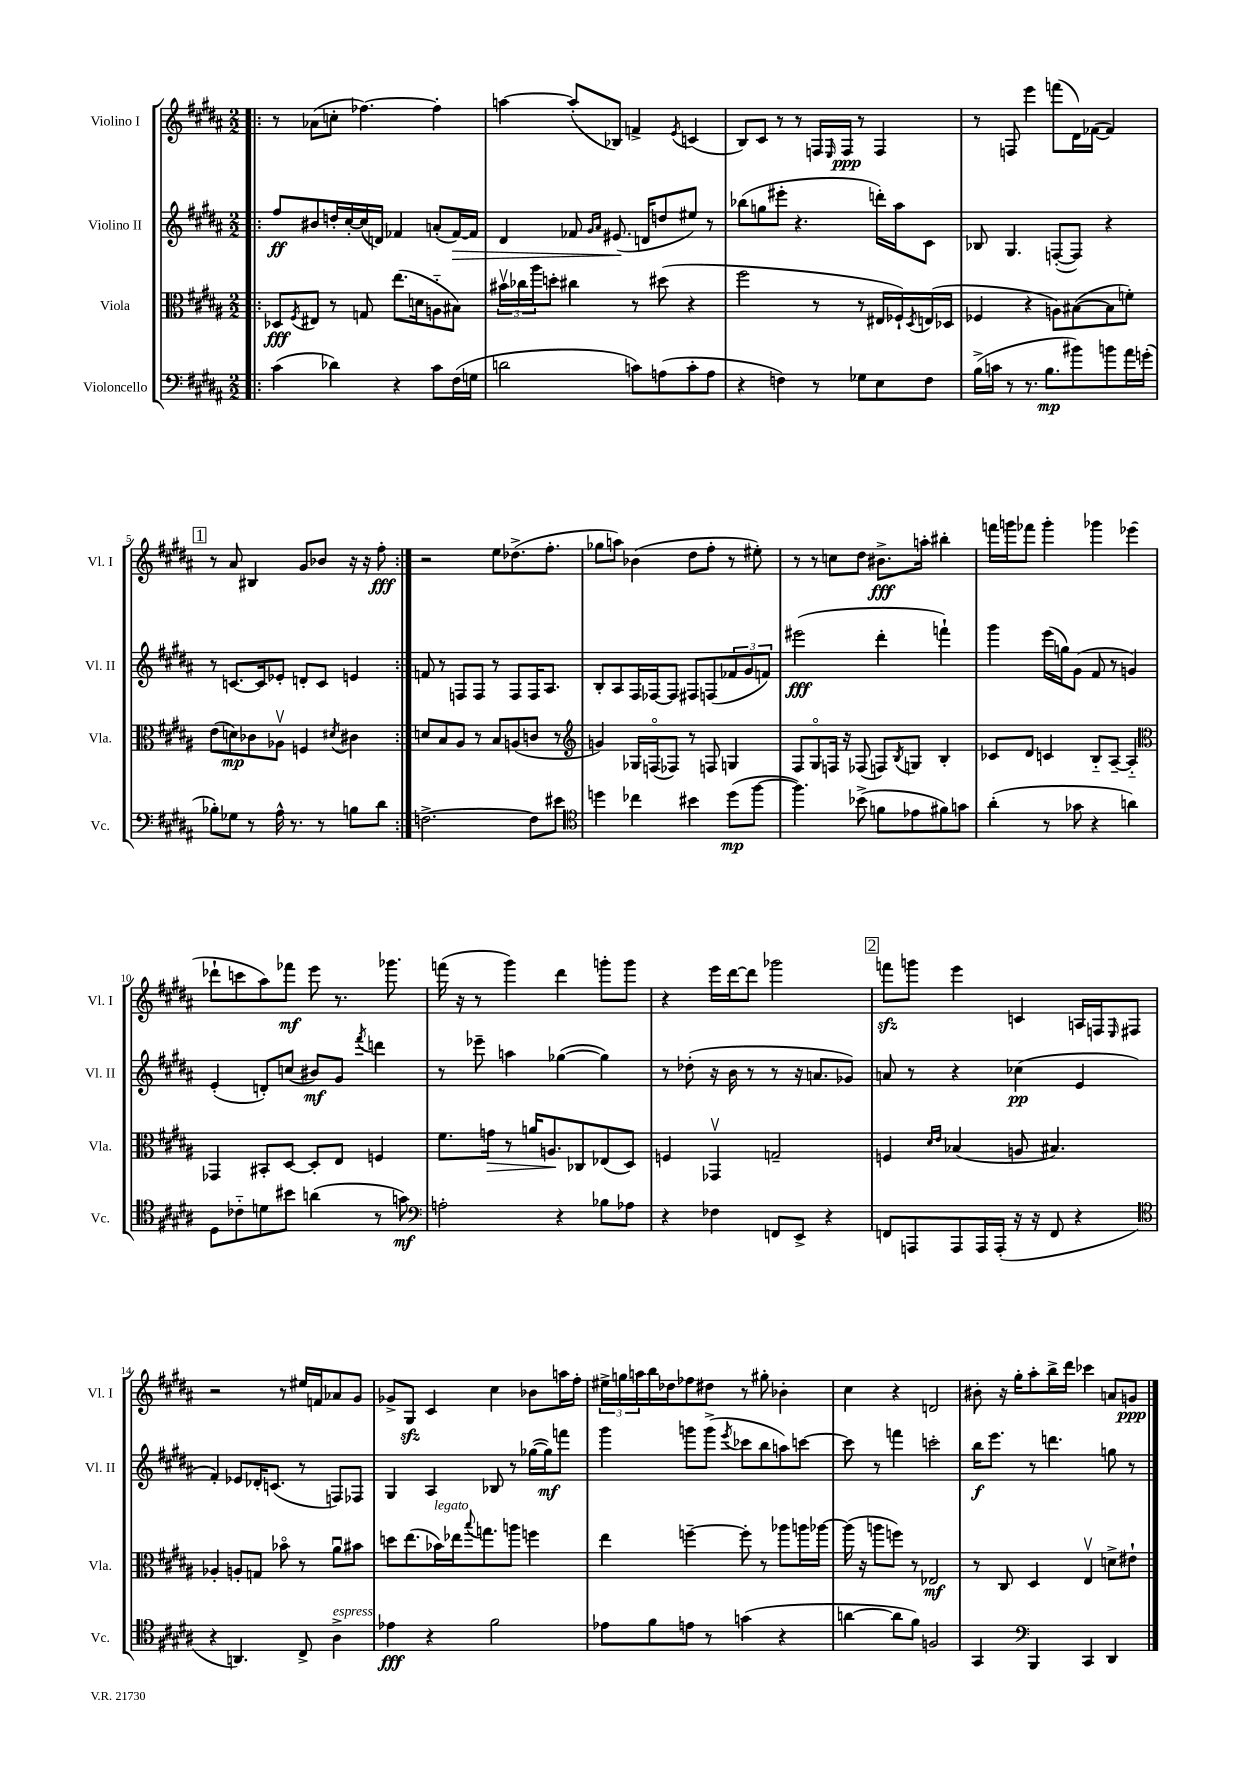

**kern	**dynam	**kern	**dynam	**kern	**dynam	**kern	**dynam
*part4	*part4	*part3	*part3	*part2	*part2	*part1	*part1
*staff4	*staff4	*staff3	*staff3	*staff2	*staff2	*staff1	*staff1
*I"Violoncello	*	*I"Viola	*	*I"Violino II	*	*I"Violino I	*
*I'Vc.	*	*I'Vla.	*	*I'Vl. II	*	*I'Vl. I	*
*clefF4	*	*clefC3	*	*clefG2	*	*clefG2	*
*k[f#c#g#d#a#]	*	*k[f#c#g#d#a#]	*	*k[f#c#g#d#a#]	*	*k[f#c#g#d#a#]	*
*M2/2	*	*M2/2	*	*M2/2	*	*M2/2	*
=1!|:	=1!|:	=1!|:	=1!|:	=1!|:	=1!|:	=1!|:	=1!|:
(4c#\	.	8D-X/L	fff	8ff#/L	ff	8r	.
.	.	8qF#/	.	.	.	.	.
.	.	8E#X/J	.	8b#X/	.	(8a-X\L	.
4d-X\)	.	8r	.	16ddn'/L	.	8ccn'\J	.
.	.	.	.	[16cc#'/	.	.	.
.	.	8Gn/	.	(16cc#/]	.	[4.ff-X\)	.
.	.	.	.	16dn/JJ)	.	.	.
4r	.	(8.ee\L	.	4f-X/	.	.	.
.	.	16dn\k	.	.	.	.	.
8c#\L	.	8An\	.	(8an'/L	.	4ff-'\]	.
!	!	!	!	!	!LO:HP:b	!	!
(16F#\L	.	8B#X\J)	.	[16f-/L)	>	.	.
16Gn\JJ	.	.	.	16f-/JJ]	.	.	.
=2	=2	=2	=2	=2	=2	=2	=2
2dn\	.	24b#Xv\LL	.	4d#/	.	[4aan\	.
.	.	24cc-X\	.	.	.	.	.
.	.	24aa#\J	.	.	.	.	.
.	.	8ddn'\J	.	.	.	.	.
.	.	4cc#X\	.	8f-X/	.	(8aa'/L]	.
.	.	.	.	16qqg#/LL	.	.	.
.	.	.	.	16qqa#/JJ	.	.	.
.	.	.	.	(8.e#X/	.	8B-X/J)	.
8cn\L)	.	8r	.	.	.	4fn^/	.
.	.	.	.	16dn/KL	]	.	.
(8An\	.	(8dd#X\	.	8ddn/	.	.	.
.	.	.	.	.	.	8qe/	.
8c'\	.	4r	.	8ee#X/J)	.	(4cn/	.
8A\J	.	.	.	8r	.	.	.
=3	=3	=3	=3	=3	=3	=3	=3
4r	.	2ff#\	.	(8bb-X\L	.	8B/L)	.
.	.	.	.	8ggn\	.	8c#/J	.
4Fn\)	.	.	.	8eee#X'\J	.	8r	.
.	.	.	.	4.r	.	8r	.
8r	.	8r	.	.	.	16Fn/LL	.
.	.	.	.	.	.	16qqE/	.
.	.	.	.	.	.	16F/JJ	ppp
8G-X\L	.	8r	.	.	.	8r	.
8E\	.	16E#X/LL	.	16dddn'\LL)	.	4F/	.
.	.	16F-X`/)	.	16aa#\J	.	.	.
.	.	8qD#/	.	.	.	.	.
8F\J	.	(16En/	.	8c#\J	.	.	.
.	.	16D-X/JJ	.	.	.	.	.
=4	=4	=4	=4	=4	=4	=4	=4
(16B^\LL	.	4F-X/	.	8B-X/	.	8r	.
16cn\JJ	.	.	.	.	.	.	.
8r	.	.	.	4.G#/	.	8Fn/	.
8.r	.	4r	.	.	.	4eee\	.
8.B\L	mp	.	.	.	.	.	.
.	.	8An\L)	.	([8Fn'/L	.	(8fffn\L	.
8b#X\)	.	([8B#X\	.	8F/J])	.	16d#\L)	.
.	.	.	.	.	.	([16f-X\JJ	.
8bn\	.	8B#\]	.	4r	.	4f-/])	.
16a#\L	.	8fn'\J)	.	.	.	.	.
(16gn'\JJ	.	.	.	.	.	.	.
!!LO:LB:g=z
!!LO:REH:place=s1:t=1
=5	=5	=5	=5	=5	=5	=5	=5
8B-X'\L)	.	(8e\L	.	8r	.	8r	.
8G-X\J	.	8dn\)	mp	[8.cn/L	.	8a#/	.
8r	.	8c-X\	.	.	.	4B#X/	.
.	.	.	.	16c/k]	.	.	.
16A#^^\	.	8A-Xv\J	.	8e-X'/J	.	.	.
8.r	.	.	.	.	.	.	.
.	.	4Fn/	.	8dn'/L	.	8g#/L	.
8r	.	.	.	8c/J	.	8b-X/J	.
.	.	8qd#X/	.	.	.	.	.
8Bn\L	.	4c#X\	.	4en/	.	16r	.
.	.	.	.	.	.	16r	.
8d#\J	.	.	.	.	.	8ff#'\	fff
=6:|!	=6:|!	=6:|!	=6:|!	=6:|!	=6:|!	=6:|!	=6:|!
[2.Fn^\	.	8dn/L	.	8fn/	.	2r	.
.	.	8B/	.	8r	.	.	.
.	.	8A#/J	.	8Fn/L	.	.	.
.	.	8r	.	8F/J	.	.	.
.	.	8B/L	.	8r	.	8ee\L	.
.	.	(8An/	.	8F/L	.	(8.dd-X^\	.
8F\L]	.	8cn/J	.	16F/K	.	.	.
.	.	.	.	8.A#/J	.	8.ff#'\J	.
8e#X\J	.	8r	.	.	.	.	.
=7	=7	=7	=7	=7	=7	=7	=7
*clefC4	*	*clefG2	*	*	*	*	*
4ddn\	.	4gn/)	.	8B'/L	.	8gg-X\L	.
.	.	.	.	8A#/	.	8aan\J)	.
4cc-X\	.	16G-X/LL	.	16F#/L	.	(4b-X\	.
.	.	(16Fn/J	.	[16F-X/J	.	.	.
.	.	8F-X/J)	.	8F-/J]	.	.	.
4b#X\	.	8r	.	8F#X/L	.	8dd#\L	.
.	.	8Fn/	.	(8Fn/	.	8ff#'\J	.
(8dd\L	mp	4Gn/	.	12f-X/	.	8r	.
.	.	.	.	12g#/	.	.	.
[8ff#\J	.	.	.	.	.	8ee#X'\)	.
.	.	.	.	12fn/J)	.	.	.
=8	=8	=8	=8	=8	=8	=8	=8
4.ff#\])	.	8F#/L	.	(2eee#X\	fff	8r	.
.	.	8G#/	.	.	.	8r	.
.	.	16Fn/Jk	.	.	.	8ccn\L	.
.	.	16r	.	.	.	.	.
(8b-X^\	.	(8F-X/	.	.	.	8dd#\J	.
8fn\L	.	8Fn/L)	.	4ddd#'\	.	8.b#X^\L	fff
.	.	8qB/	.	.	.	.	.
8e-X\	.	8Gn/J	.	.	.	.	.
.	.	.	.	.	.	16aan'\Jk	.
8f#X\)	.	4B'/	.	4fffn`\)	.	4bb#X'\	.
8gn\J	.	.	.	.	.	.	.
=9	=9	=9	=9	=9	=9	=9	=9
(4a#'\	.	8c-X/L	.	4ggg#\	.	16fffn\LL	.
.	.	.	.	.	.	16gggn\J	.
.	.	8d#/J	.	.	.	8fff-X\J	.
8r	.	4cn/	.	(16eee\LL	.	4ggg'\	.
.	.	.	.	16ggn\J)	.	.	.
8g-X\	.	.	.	(8g#\J	.	.	.
4r	.	8B/L	.	8f#/	.	4ggg-X\	.
.	.	[8A#~/J	.	8r	.	.	.
4an\)	.	4A#/]	.	4gn/)	.	(4eee-X\	.
!!LO:LB:g=z
=10	=10	=10	=10	=10	=10	=10	=10
*	*	*clefC3	*	*	*	*	*
8D#\L	.	4GG-X/	.	(4e'/	.	8ddd-X`\L	.
8c-X\	.	.	.	.	.	8cccn\	.
8dn\	.	8BB#X'/L	.	8dn'/L)	.	8aa#\)	.
8b#X\J	.	[8D#/J	.	(8ccn/J	.	8fff-X\J	mf
(4an\	.	8D#'/L]	.	8b#X/L)	mf	8eee\	.
.	.	8E/J	.	8g#/J	.	8.r	.
.	.	.	.	8qfff#/	.	.	.
8r	.	4Fn/	.	4dddn\	.	.	.
.	.	.	.	.	.	8.ggg-X\	.
8gn\)	mf	.	.	.	.	.	.
=11	=11	=11	=11	=11	=11	=11	=11
*clefF4	*	*	*	*	*	*	*
2An'\	.	8.f#\L	.	8r	.	(16fffn\	.
.	.	.	.	.	.	16r	.
.	.	.	.	8eee-X~\	.	8r	.
!	!	!	!LO:HP:b	!	!	!	!
.	.	16gn\Jk	>	.	.	.	.
.	.	8r	.	4aan\	.	4ggg#\)	.
.	.	16an/KL	.	.	.	.	.
.	.	8.An/	.	.	.	.	.
4r	.	.	.	([4gg-X\	.	4ddd#\	.
.	.	8C-X/	]	.	.	.	.
8B-X\L	.	(8E-X/	.	4gg-\])	.	8gggn'\L	.
8A-X\J	.	8D#/J)	.	.	.	8ggg\J	.
=12	=12	=12	=12	=12	=12	=12	=12
4r	.	4Fn/	.	8r	.	4r	.
.	.	.	.	(8dd-X'\	.	.	.
4F-X\	.	4GG-Xv/	.	16r	.	16eee\LL	.
.	.	.	.	16b\	.	[16ddd#\J	.
.	.	.	.	8r	.	8ddd#\J]	.
8FFn/L	.	2Gn~/	.	8r	.	2ggg-X\	.
8EE^/J	.	.	.	16r	.	.	.
.	.	.	.	8.an/L	.	.	.
4r	.	.	.	.	.	.	.
.	.	.	.	8g-X/J)	.	.	.
!!LO:REH:place=s1:t=2
=13	=13	=13	=13	=13	=13	=13	=13
8FFn/L	.	4Fn/	.	8an/	.	8fffnzz\L	.
8AAAn/	.	.	.	8r	.	8gggn\J	.
.	.	16qqd#/LL	.	.	.	.	.
.	.	16qqe/JJ	.	.	.	.	.
8AAA/	.	(4B-X/	.	4r	.	4eee\	.
16AAA/L	.	.	.	.	.	.	.
(16AAA'/JJ	.	.	.	.	.	.	.
16r	.	8An/	.	(4cc-X\	pp	4cn/	.
16r	.	.	.	.	.	.	.
8FF/	.	4.B#X/)	.	.	.	.	.
4r	.	.	.	4e/	.	16An/LL	.
.	.	.	.	.	.	16Fn/J	.
.	.	.	.	.	.	16qqE/	.
.	.	.	.	.	.	8F#X/J	.
!!LO:LB:g=z
=14	=14	=14	=14	=14	=14	=14	=14
*clefC4	*	*	*	*	*	*	*
4r	.	4A-X'/	.	4f#'/)	.	2r	.
4.AAn/)	.	8An'/L	.	8e-X/L	.	.	.
.	.	8Gn/J	.	16d-X'/K	.	.	.
.	.	.	.	(8.cn/J	.	.	.
.	.	8b-X\	.	.	.	8r	.
8C#^/	.	8r	.	8r	.	16ee#X/LL	.
.	.	.	.	.	.	16fn/J	.
!LO:TX:a:i:t=espress.	!	!	!	!	!	!	!
4A#^\	.	8a#u\L	.	8Fn/L)	.	8a-X/	.
.	.	8b#X\J	.	8F-X/J	.	8g#/J	.
=15	=15	=15	=15	=15	=15	=15	=15
4e-X\	fff	8ddn\L	.	4G#/	.	8g-X^/L	.
.	.	(8.ee\	.	.	.	8G#zz/J	.
4r	.	.	.	4A#/	.	4c#/	.
!	!	!LO:TX:a:i:t=legato	!	!	!	!	!
.	.	16b-X\L)	.	.	.	.	.
.	.	16ee-X\J	.	.	.	.	.
.	.	8qqbb/	.	.	.	.	.
.	.	8.ggn\	.	.	.	.	.
2f#\	.	.	.	8B-X/	.	4cc#\	.
.	.	8aan\J	.	8r	.	.	.
.	.	4ffn\	.	([16gg-X\LL	.	8b-X\L	.
.	.	.	.	16gg-\J])	mf	.	.
.	.	.	.	8fffn\J	.	16aan\L	.
.	.	.	.	.	.	16ff#'\JJ	.
=16	=16	=16	=16	=16	=16	=16	=16
8e-X\L	.	4ee\	.	4ggg#\	.	24ee#X^\LL	.
.	.	.	.	.	.	24ggn\	.
.	.	.	.	.	.	24aan\	.
8f#\	.	.	.	.	.	16bb\	.
.	.	.	.	.	.	16dd-X\J	.
8en\J	.	[4ffn~\	.	8gggn\L	.	8ff-X\	.
8r	.	.	.	(8ggg^\J	.	8dd#X\J	.
.	.	.	.	8qeee/	.	.	.
(4gn\	.	8ff'\]	.	8ccc-X\L	.	8r	.
.	.	8r	.	8bb\	.	8gg#X'\	.
4r	.	8aa-X\L	.	8aan\)	.	4b-X'\	.
.	.	16aan\L	.	[8cccn\J	.	.	.
.	.	[16aa-X\JJ	.	.	.	.	.
=17	=17	=17	=17	=17	=17	=17	=17
[4an\	.	(16aa-\]	.	8ccc\]	.	4cc#\	.
.	.	16r	.	.	.	.	.
.	.	8aan\L	.	8r	.	.	.
8a\L]	.	8ffn\J)	.	4fffn\	.	4r	.
8f#\J)	.	8r	.	.	.	.	.
2Fn/	.	2E-X/	mf	2cccn'\	.	2dn/	.
=18	=18	=18	=18	=18	=18	=18	=18
4GG#/	.	8r	.	16bb\KL	f	8b#X'\	.
.	.	.	.	8.eee\J	.	.	.
.	.	8C#/	.	.	.	16r	.
.	.	.	.	.	.	16gg#'\KL	.
*clefF4	*	*	*	*	*	*	*
4BBB/	.	4D#/	.	8r	.	8aa#'\	.
.	.	.	.	4.dddn\	.	16bb^\L	.
.	.	.	.	.	.	16ddd#\JJ	.
4CC#/	.	4Ev/	.	.	.	4ccc-X\	.
4DD#/	.	8dn^\L	.	8ggn\	.	8an/L	.
.	.	8e#X`\J	.	8r	.	8gn/J	ppp
==	==	==	==	==	==	==	==
*-	*-	*-	*-	*-	*-	*-	*-
